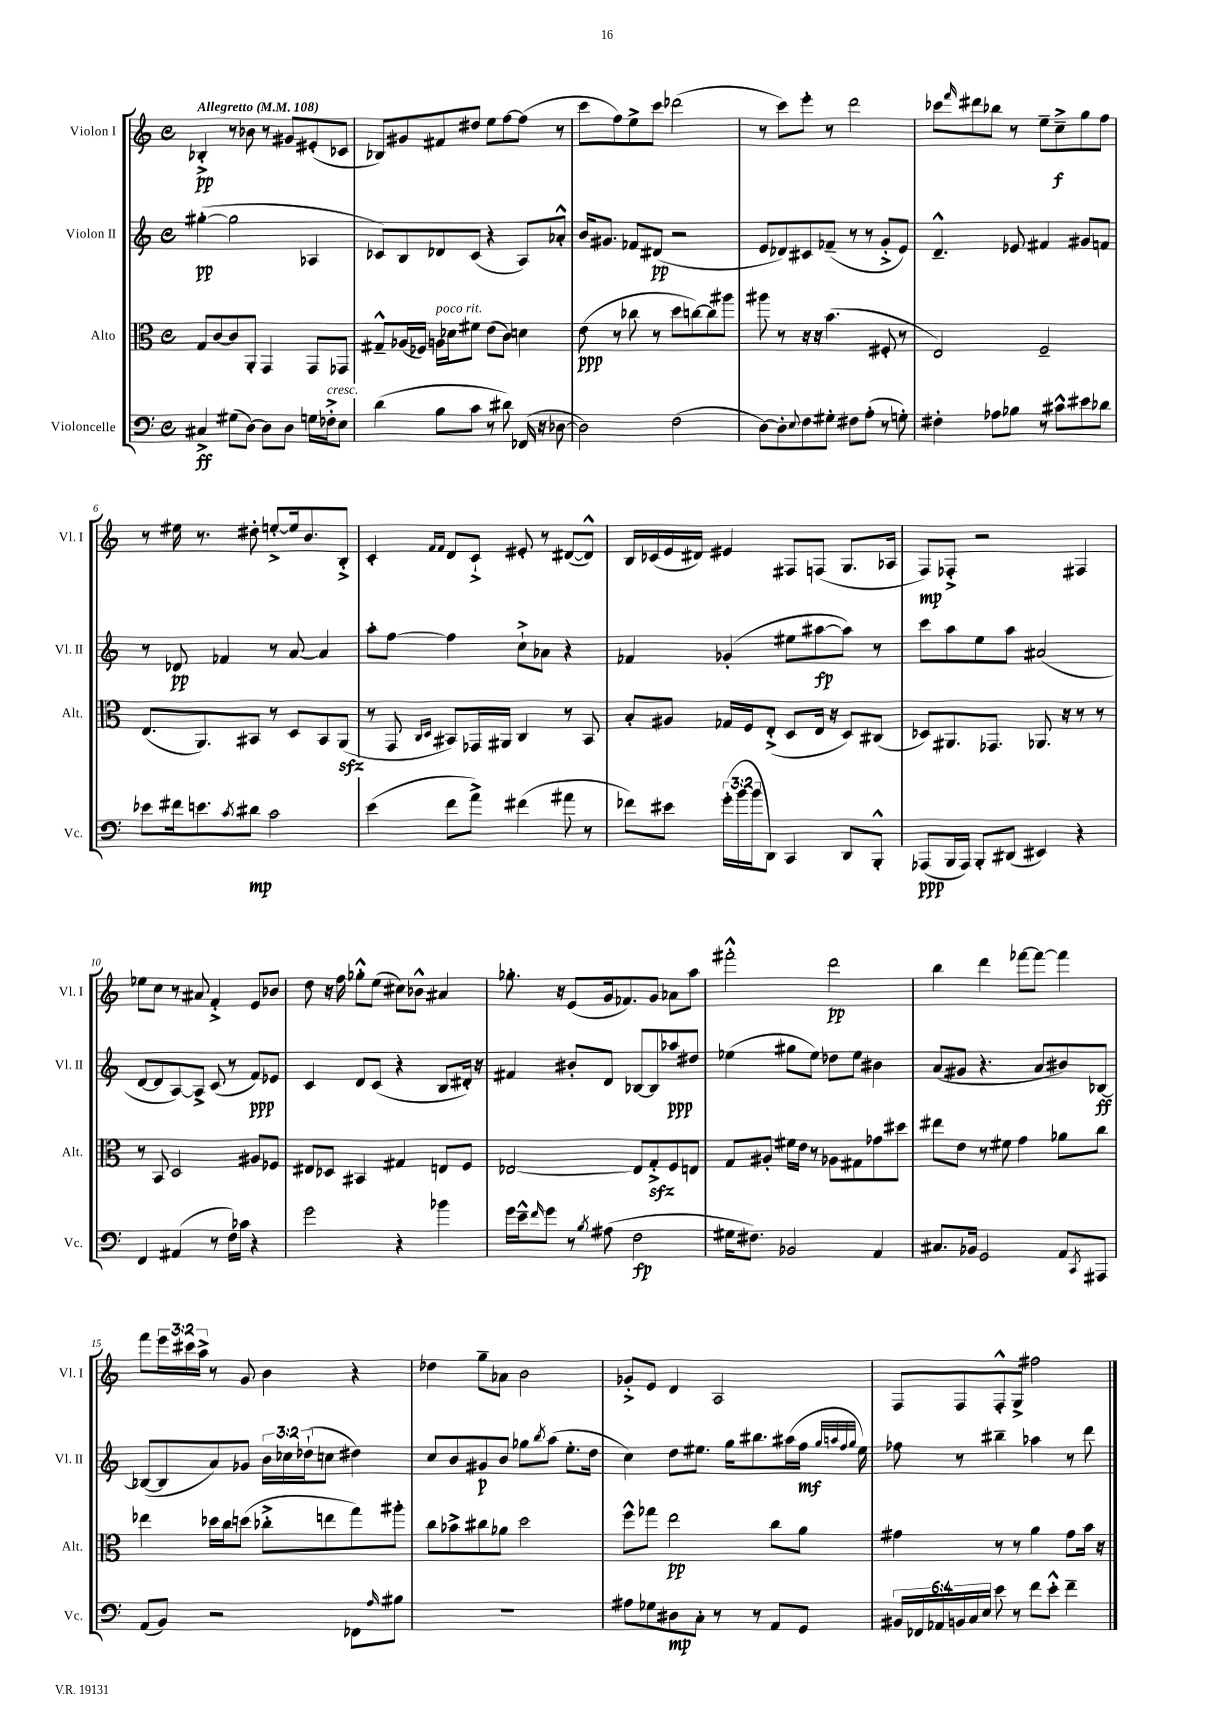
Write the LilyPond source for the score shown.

<<
\new StaffGroup <<
\new Staff = "s0" \with { instrumentName = "Violon I" shortInstrumentName = "Vl. I" } {
    \clef treble \key c \major \defaultTimeSignature \time 4/4 \override Staff.TupletNumber.text = #tuplet-number::calc-fraction-text \tempo "Allegretto" 4 = 108
    bes4-.->\pp r8 bes'8 r8 gis'8 eis'8-.( ces'8 |
    bes8) gis'8 fis'8 dis''8 e''8 f''8~ f''8( r8 |
    c'''8 f''8) e''8-> c'''8 des'''2( |
    r8 c'''8) e'''8-. r8 d'''2 |
    ces'''8 \grace { f'''16 } dis'''8 bes''8 r8 e''8-- c''8--->\f g''8 f''8 |
    r8 eis''16 r8. dis''8-. e''8~-.-> e''16 b'8. b8-.-> |
    c'4-. \grace { f'16 f'16 } d'8 c'8-!-> eis'8-. r8 dis'8~( dis'8-^) |
    b16 ces'16( e'16 dis'16) eis'4 fis8 f8( g8. aes16 |
    f8\mp) fes8-.-> r2 fis4 |
    ees''8 c''8 r8 ais'8 f'4-.-> e'8 bes'8 |
    d''8 r16 f''16 ges''8-.-^ e''8( cis''8) bes'8-^ ais'4 |
    ges''8.-. r16 e'8( g'16 fes'8.) g'8 aes'8 a''8 |
    fis'''2-.-^ d'''2\pp |
    b''4 d'''4 fes'''8~ fes'''8~ fes'''4 |
    f'''8 \tuplet 3/2 { e'''16 cis'''16 a''16-> } r8 g'8 b'4 r4 |
    des''4 g''8-- aes'8 b'2 |
    ges'8-.-> e'8 d'4 a2 |
    f8 f8 f8-.-^ g8-> fis''2 \bar "|." |
}
\new Staff = "s1" \with { instrumentName = "Violon II" shortInstrumentName = "Vl. II" } {
    \clef treble \key c \major \defaultTimeSignature \time 4/4 \override Staff.TupletNumber.text = #tuplet-number::calc-fraction-text
    gis''4~-.\pp( gis''2 aes4 |
    ces'8) b8 des'8 ces'8( r4 a8) aes'8-.-^ |
    b'16 gis'8. fes'8 dis'8\pp( r2 |
    e'8 des'8) cis'8 fes'8--( r8 r8 g'8-.-> e'8) |
    d'4.---^ ees'8 fis'4 gis'8 f'8 |
    r8 des'8\pp fes'4 r8 a'8~ a'4 |
    a''8-. f''8~ f''4 c''8-!-> aes'8 r4 |
    fes'4 ges'4-.( eis''8 ais''8~\fp ais''8) r8 |
    c'''8 a''8 e''8 a''8 ais'2( |
    d'8~ d'8 a8~) a8-> c'8( r8 f'8\ppp) ees'8 |
    c'4 d'8 c'8( r4 b8 dis'16-.) r16 |
    fis'4 bis'8-. d'8 bes8~ bes8 aes''8\ppp dis''8 |
    ees''4( gis''8 ees''8) des''8 ees''8 bis'4 |
    a'8( gis'8 r4. a'8 bis'8) bes8~\ff |
    bes8~( bes8 a'8) ges'8 \tuplet 3/2 { b'16 ces''16 des''16-!( } c''8 dis''4) |
    c''8 b'8 gis'8\p b'8 ges''8 \acciaccatura { b''8 } a''8( e''8.-. d''16 |
    c''4) d''8 eis''8. g''16 bis''8. ais''16( f''16\mf \grace { g''32 a''32 f''32 g''32 } eis''16) |
    fes''8 r8 bis''4-- aes''4 r8 d'''8 \bar "|." |
}
\new Staff = "s2" \with { instrumentName = "Alto" shortInstrumentName = "Alt." } {
    \clef alto \key c \major \defaultTimeSignature \time 4/4
    g8 c'8~ c'8 a,8-. g,4 g,8 ges,8 |
    gis8---^ aes16( fes16) a16^\markup { \italic "poco rit." } des'16 fis'8 e'8( c'8) d'4 |
    e'8\ppp( r8 ces''8 r8 d''8 c''8~) c''8 ais''8 |
    ais''8 r8 r16 r16 b'4.( fis8-. r8 |
    e2) f2-- |
    e8.( a,8.) bis,8 r8 d8 bis,8 a,8\sfz( |
    r8 g,8 \grace { c16 d16 } bis,8) ges,16 ais,16 c4 r8 bis,8 |
    b8-. ais8 ges16 f16 e8-.->( d8 e16 r16 d8) cis8( |
    des8) ais,8. ges,8. aes,8. r16 r8 r8 |
    r8 b,8 d2 ais8 fes8 |
    eis8 des8 bis,4 gis4 e8 f8 |
    ees2~ ees8 g8-.->\sfz f8 e8 |
    g8 ais8-. fis'16 e'16 r8 aes8 gis8 ges'8 dis''8 |
    eis''8 e'8 r8 fis'8 g'4 aes'8 c''8 |
    ees''4 des''16 c''16 d''8( ces''8-.-> e''8 g''8) ais''8-. |
    c''8 bes'8-> cis''8 aes'8 d''2 |
    f''8-^ ges''8 e''2\pp c''8 a'8 |
    gis'4 r8 r8 a'4 gis'8 b'16 r16 \bar "|." |
}
\new Staff = "s3" \with { instrumentName = "Violoncelle" shortInstrumentName = "Vc." } {
    \clef bass \key c \major \defaultTimeSignature \time 4/4 \override Staff.TupletNumber.text = #tuplet-number::calc-fraction-text
    cis4->\ff gis8( d8~) d8 d8 g16 fes16-.->^\markup { \italic "cresc." } e8 |
    d'4( b8 c'8 r8 dis'8) fes,16( r16 des8~ |
    des2) f2( |
    d8~) d8-. \appoggiatura { e8 } f8 gis8-. fis8 a8-.( r8 g8-.) |
    fis4-. aes8 bes8 r8 cis'8-^ eis'8 des'8 |
    ees'8 fis'16 e'8. \acciaccatura { c'8 } dis'8\mp c'2 |
    e'4( f'8 a'8->) fis'4( ais'8 r8 |
    fes'8) eis'8 \tuplet 3/2 { g'16-.( b'16 b'16 } d,8) c,4 d,8 b,,8-.-^ |
    aes,,8\ppp( b,,16 aes,,16) b,,8-. dis,8( eis,4) r4 |
    f,4 ais,4( r8 f16) ces'16 r4 |
    g'2 r4 bes'4 |
    g'16 e'16---^ \grace { f'16 } g'8 r8 \acciaccatura { b8 } ais8( f2\fp |
    gis16 fis8.) bes,2 a,4 |
    cis8. bes,16 g,2 a,8 \acciaccatura { c,8 } ais,,8 |
    a,8( b,8) r2 fes,8 \grace { a16 } bis8 |
    R1 |
    ais8 ges8 dis8\mp c8-. r8 r8 a,8 g,8 |
    \tuplet 6/4 { bis,16 fes,16 aes,16 b,16 c16 e16 } e'8 r8 f'8 e'8-.-^ f'4-- \bar "|." |
}
>>
>>
